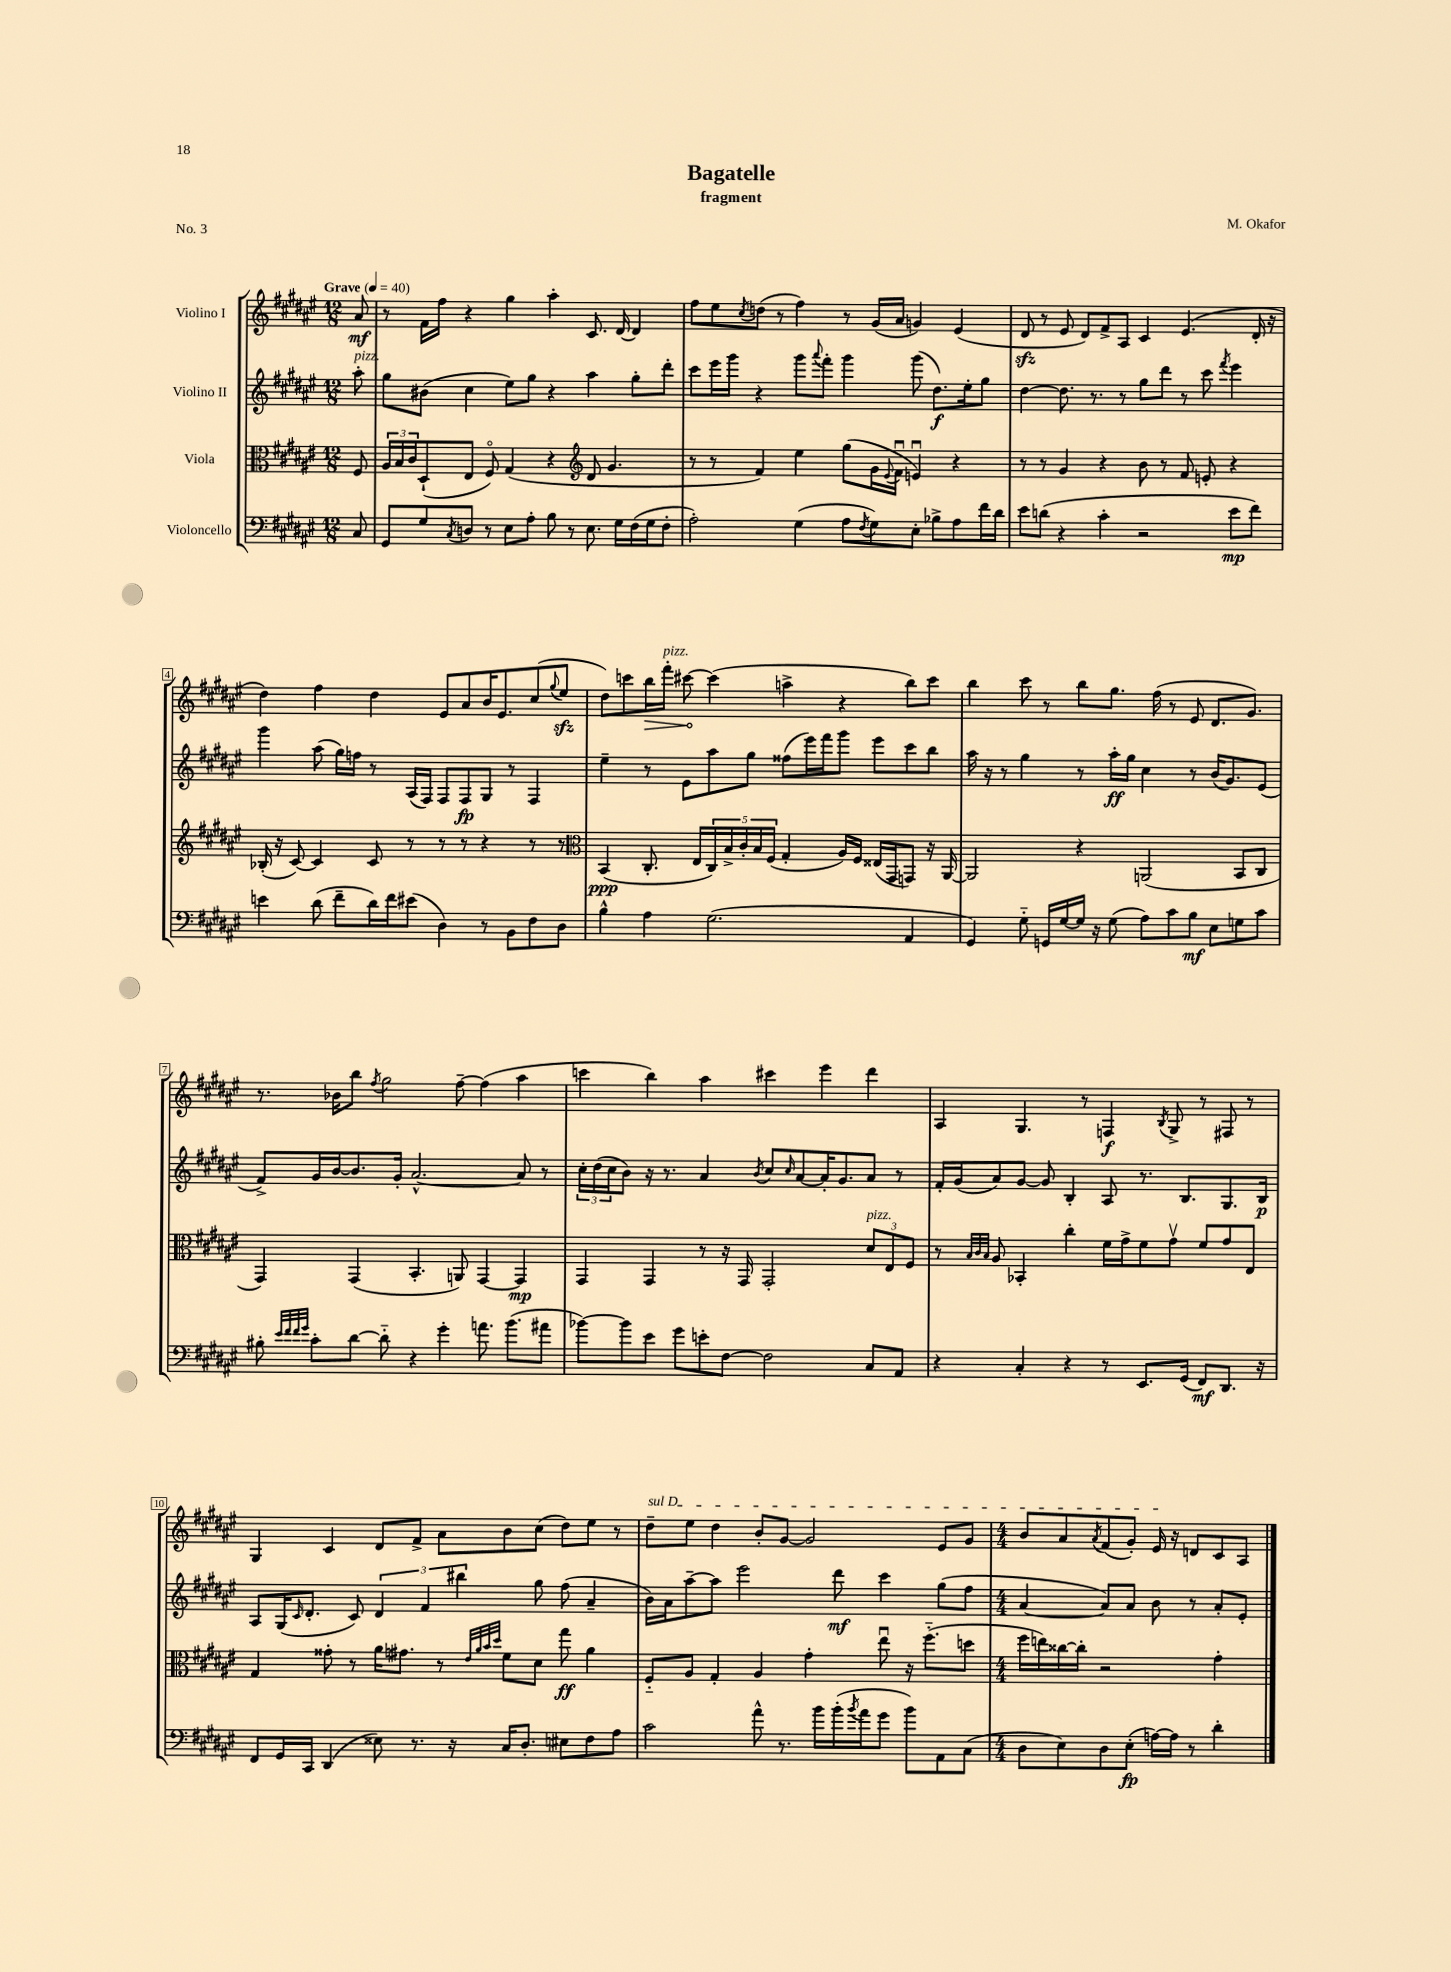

**kern	**dynam	**kern	**dynam	**kern	**dynam	**kern	**dynam
*part4	*part4	*part3	*part3	*part2	*part2	*part1	*part1
*staff4	*staff4	*staff3	*staff3	*staff2	*staff2	*staff1	*staff1
*I"Violoncello	*	*I"Viola	*	*I"Violino II	*	*I"Violino I	*
*clefF4	*	*clefC3	*	*clefG2	*	*clefG2	*
*k[f#c#g#d#a#e#]	*	*k[f#c#g#d#a#e#]	*	*k[f#c#g#d#a#e#]	*	*k[f#c#g#d#a#e#]	*
*M12/8	*	*M12/8	*	*M12/8	*	*M12/8	*
*MM40	*	*MM40	*	*MM40	*	*MM40	*
=	=	=	=	=	=	=	=
!	!	!	!	!	!	!LO:TX:a:B:t=Grave	!
!	!	!	!	!LO:TX:a:i:t=pizz.	!	!	!
8C#/	.	8F#/	.	8aa#'\	.	8a#/	mf
=1	=1	=1	=1	=1	=1	=1	=1
8GG#/L	.	24A#/LL	.	8gg#\L	.	8r	.
.	.	24B/	.	.	.	.	.
.	.	24c#/J	.	.	.	.	.
8G#/	.	(8D#`/	.	(8b#X\J	.	16f#\LL	.
.	.	.	.	.	.	16ff#\JJ	.
8qC#/	.	.	.	.	.	.	.
8Dn/J	.	8E#/J	.	4cc#\	.	4r	.
8r	.	8F#/)	.	.	.	.	.
8E#\L	.	(4G#/	.	8ee#\L)	.	4gg#\	.
8A#'\J	.	.	.	8gg#\J	.	.	.
8B\	.	4r	.	4r	.	4aa#'\	.
8r	.	.	.	.	.	.	.
*	*	*clefG2	*	*	*	*	*
8.E#\	.	8d#/	.	4aa#\	.	8.c#/	.
.	.	4.g#/	.	.	.	.	.
16G#\LL	.	.	.	.	.	[16d#/	.
(16F#\	.	.	.	8gg#'\L	.	4d#/]	.
16G#\J	.	.	.	.	.	.	.
8F#'\J	.	.	.	8ddd#'\J	.	.	.
=2	=2	=2	=2	=2	=2	=2	=2
2A#'\)	.	8r	.	8ccc#\L	.	8ff#\L	.
.	.	8r	.	16eee#\L	.	8ee#\	.
.	.	.	.	16ggg#\JJ	.	.	.
.	.	.	.	.	.	8qcc#/	.
.	.	4f#/)	.	4r	.	(8ddn\J	.
.	.	.	.	.	.	8r	.
(4G#\	.	4ee#\	.	8ggg#\L	.	4ff#\)	.
.	.	.	.	8qqaaa#/	.	.	.
.	.	.	.	8fff#'\J	.	.	.
8A#\L	.	(8gg#\L	.	4ggg#\	.	8r	.
8qF#/	.	.	.	.	.	.	.
8G#\)	.	16g#\L	.	.	.	(16g#/LL	.
.	.	8qqe#/	.	.	.	.	.
.	.	16f#u\JJ	.	.	.	16a#/JJ	.
8E#'\J	.	4enu/)	.	(8ggg#\	.	4gn/)	.
8B-X^\L	.	.	.	8.dd#\L)	f	.	.
8A#\	.	4r	.	.	.	(4e#/	.
.	.	.	.	16ee#'\k	.	.	.
16f#\L	.	.	.	8gg#\J	.	.	.
16d#\JJ	.	.	.	.	.	.	.
=3	=3	=3	=3	=3	=3	=3	=3
8e#\L	.	8r	.	[4dd#\	.	8d#zz/	.
(8dn\J	.	8r	.	.	.	8r	.
4r	.	4g#/	.	8.dd#\]	.	8e#/	.
.	.	.	.	.	.	8d#/L)	.
.	.	.	.	8.r	.	.	.
4c#'\	.	4r	.	.	.	8f#^/	.
.	.	.	.	8r	.	8A#/J	.
2r	.	8b\	.	8gg#\L	.	4c#/	.
.	.	8r	.	8ddd#\J	.	.	.
.	.	8f#/	.	8r	.	(4.e#/	.
.	.	8en'/	.	8ccc#\	.	.	.
.	.	.	.	8qfff#/	.	.	.
8e#\L	mp	4r	.	4eee#\	.	.	.
8f#\J)	.	.	.	.	.	16d#'/	.
.	.	.	.	.	.	16r	.
!!LO:LB:g=z
=4	=4	=4	=4	=4	=4	=4	=4
4en\	.	(16B-X'/	.	4ggg#\	.	4dd#\)	.
.	.	16r	.	.	.	.	.
.	.	[8c#/)	.	.	.	.	.
(8d#\	.	4c#/]	.	(8aa#\	.	4ff#\	.
8f#~\L	.	.	.	16gg#\LL)	.	.	.
.	.	.	.	16ffn\JJ	.	.	.
16d#\L)	.	8c#/	.	8r	.	4dd#\	.
16f#\J	.	.	.	.	.	.	.
(8e#X\J	.	8r	.	(16A#/LL	.	.	.
.	.	.	.	16F#/JJ)	.	.	.
4D#\)	.	8r	.	8F#/L	.	8e#/L	.
.	.	8r	.	8F#/	fp	8a#/	.
8r	.	4r	.	8G#/J	.	16b/K	.
.	.	.	.	.	.	8.e#/	.
8BB\L	.	.	.	8r	.	.	.
8F#\	.	8r	.	4F#/	.	(8cc#/	.
.	.	.	.	.	.	8qqgg#/	.
8D#\J	.	8r	.	.	.	8ee#zz/J	.
=5	=5	=5	=5	=5	=5	=5	=5
*	*	*clefC3	*	*	*	*	*
4B^^\	.	(4BB/	ppp	4ee#~\	.	8dd#\L)	.
.	.	.	.	.	.	8cccn\	.
!	!	!	!	!	!	!	!LO:HP:b
4A#\	.	8.C#'/	.	8r	.	16bb\L	>
!	!	!	!	!	!	!LO:TX:a:i:t=pizz.	!
.	.	.	.	.	.	16fff#'\JJ	.
.	.	.	.	8e#\L	.	[8ccc#X\	.
.	.	16E#/LL	.	.	.	.	.
(2.G#\	.	20C#/)	.	8aa#\	.	(4ccc#\]	]
.	.	20B^/	.	.	.	.	.
.	.	20c#'/	.	.	.	.	.
.	.	.	.	8gg#\J	.	.	.
.	.	20B/	.	.	.	.	.
.	.	(20F#/JJ	.	.	.	.	.
.	.	4G#'/	.	(8ff##X\L	.	4aan^\	.
.	.	.	.	16eee#\L)	.	.	.
.	.	.	.	16fff#\J	.	.	.
.	.	16A#/LL)	.	8ggg#\J	.	4r	.
.	.	16F#/JJ	.	.	.	.	.
.	.	(16E##X/LL	.	8eee#\L	.	.	.
.	.	16GG#/J	.	.	.	.	.
4AA#/	.	8GGn/J)	.	8ccc#\	.	8bb\L)	.
.	.	16r	.	8bb\J	.	8ccc#\J	.
.	.	[16AA#/	.	.	.	.	.
=6	=6	=6	=6	=6	=6	=6	=6
4GG#/)	.	2AA#/]	.	16aa#\	.	4bb\	.
.	.	.	.	16r	.	.	.
.	.	.	.	8r	.	.	.
8G#\	.	.	.	4gg#\	.	8ccc#\	.
16GGn/LL	.	.	.	.	.	8r	.
[16G#/	.	.	.	.	.	.	.
16G#/JJ]	.	4r	.	8r	.	8bb\L	.
16r	.	.	.	.	.	.	.
(8G#\	.	.	.	16aa#'\LL	ff	8.gg#\J	.
.	.	.	.	16gg#\JJ	.	.	.
8A#\L)	.	(2AAn/	.	4cc#\	.	.	.
.	.	.	.	.	.	(16ff#\	.
8c#\	.	.	.	.	.	8r	.
8B\J	mf	.	.	8r	.	8e#/	.
8E#\L	.	.	.	(16b/KL	.	8.d#/L	.
.	.	.	.	8.g#/)	.	.	.
8Gn\	.	8BB/L	.	.	.	.	.
.	.	.	.	.	.	8.g#/J)	.
8c#\J	.	8C#/J	.	(8e#/J	.	.	.
!!LO:LB:g=z
=7	=7	=7	=7	=7	=7	=7	=7
8B#X'\	.	4GG#/)	.	8f#^/L)	.	8.r	.
32qqe#/LLL	.	.	.	.	.	.	.
32qqf#/	.	.	.	.	.	.	.
32qqf#/	.	.	.	.	.	.	.
32qqg#/JJJ	.	.	.	.	.	.	.
8c#'\L	.	.	.	16g#/L	.	.	.
.	.	.	.	[16b/J	.	16b-X\KL	.
[8d#\J	.	(4GG#/	.	8.b/]	.	8bb\J	.
.	.	.	.	.	.	8qff#/	.
8d#\]	.	.	.	.	.	2gg#\	.
.	.	.	.	16g#'/Jk	.	.	.
4r	.	4.BB'/	.	[2.a#^^/	.	.	.
4g#'\	.	.	.	.	.	.	.
.	.	8AAn/)	.	.	.	[8ff#~\	.
8.an\	.	[4GG#/	.	.	.	(4ff#\]	.
(8.b\L	.	.	.	.	.	.	.
.	.	4GG#/]	mp	8a#/]	.	4aa#\	.
8a#X\J	.	.	.	8r	.	.	.
=8	=8	=8	=8	=8	=8	=8	=8
[8b-X\L)	.	4GG#/	.	24cc#'\LL	.	4cccn\	.
.	.	.	.	(24dd#\	.	.	.
.	.	.	.	24cc#\J	.	.	.
8b-\]	.	.	.	8b\J)	.	.	.
8e#\J	.	4GG#/	.	16r	.	4bb\)	.
.	.	.	.	8.r	.	.	.
8g#\L	.	.	.	.	.	.	.
8en'\	.	8r	.	4a#/	.	4aa#\	.
[8F#\J	.	16r	.	.	.	.	.
.	.	16GG#/	.	.	.	.	.
.	.	.	.	8qb/	.	.	.
2F#\]	.	2GG#'/	.	8cc#/L	.	4ccc#X\	.
.	.	.	.	16qqcc#/	.	.	.
.	.	.	.	[8a#/	.	.	.
.	.	.	.	16a#'/K]	.	4eee#\	.
.	.	.	.	8.g#/	.	.	.
!	!	!LO:TX:a:i:t=pizz.	!	!	!	!	!
8C#/L	.	12d#/L	.	8a#/J	.	4ddd#\	.
.	.	12E#/	.	.	.	.	.
8AA#/J	.	.	.	8r	.	.	.
.	.	12F#/J	.	.	.	.	.
=9	=9	=9	=9	=9	=9	=9	=9
4r	.	8r	.	16f#'/LL	.	4A#/	.
.	.	.	.	(16g#/J	.	.	.
.	.	32qqB/LLL	.	.	.	.	.
.	.	32qqc#/	.	.	.	.	.
.	.	32qqB/JJJ	.	.	.	.	.
.	.	8A#/	.	8a#/)	.	.	.
4C#'/	.	4BB-X'/	.	[8g#/J	.	4.G#/	.
.	.	.	.	8g#/]	.	.	.
4r	.	4cc#'\	.	4B'/	.	.	.
.	.	.	.	.	.	8r	.
8r	.	16f#\LL	.	8A#/	.	4Fn/	f
.	.	16g#^\J	.	.	.	.	.
8.EE#/L	.	8f#\	.	8.r	.	.	.
.	.	.	.	.	.	8qB/	.
.	.	8g#v\J	.	.	.	8G#^/	.
(16GG#/Jk	.	.	.	8.B/L	.	.	.
8FF#/L)	mf	8f#/L	.	.	.	8r	.
8.DD#/J	.	8g#/	.	8.G#/	.	8F#X/	.
.	.	8E#/J	.	.	.	8r	.
16r	.	.	.	16B/Jk	p	.	.
!!LO:LB:g=z
=10	=10	=10	=10	=10	=10	=10	=10
8FF#/L	.	4G#/	.	8A#/L	.	4G#/	.
16GG#/L	.	.	.	(16G#/K	.	.	.
.	.	.	.	16qqc#/	.	.	.
16CC#/JJ	.	.	.	8.d#'/J	.	.	.
(4DD#/	.	8g##X'\	.	.	.	4c#/	.
.	.	8r	.	8c#/)	.	.	.
8E##X\)	.	16a#\KL	.	6d#/	.	8d#/L	.
.	.	8.g#X\J	.	.	.	.	.
8.r	.	.	.	.	.	8f#^/J	.
.	.	.	.	6f#/	.	.	.
.	.	8r	.	.	.	8a#\L	.
16r	.	.	.	.	.	.	.
.	.	.	.	6bb#X\	.	.	.
.	.	32qqe#/LLL	.	.	.	.	.
.	.	32qqa#/	.	.	.	.	.
.	.	32qqb/	.	.	.	.	.
.	.	32qqdd#/JJJ	.	.	.	.	.
16C#/KL	.	8f#\L	.	.	.	8b\	.
8.D#'/J	.	.	.	.	.	.	.
.	.	8d#\J	.	8gg#\	.	(8cc#\J	.
8E#X\L	.	8gg#\	ff	(8ff#\	.	8dd#\L)	.
8F#\	.	4a#\	.	4a#~/	.	8ee#\J	.
8A#\J	.	.	.	.	.	8r	.
=11	=11	=11	=11	=11	=11	=11	=11
!	!	!	!	!	!	!LO:TX:a:i:t=sul D	!
2c#\	.	8F#/L	.	16b\LL)	.	8dd#~\L	.
.	.	.	.	16a#\J	.	.	.
.	.	8A#/J	.	[8aa#~\	.	8ee#\J	.
.	.	4G#'/	.	8aa#\J]	.	4dd#\	.
.	.	.	.	2eee#\	.	.	.
8a#^^\	.	4A#/	.	.	.	8b'/L	.
8.r	.	.	.	.	.	[8g#/J	.
.	.	4g#'\	.	.	.	2g#/]	.
16b\LL	.	.	.	.	.	.	.
(16b'\	.	.	.	8ddd#\	mf	.	.
8qb/	.	.	.	.	.	.	.
16a#\J	.	.	.	.	.	.	.
8g#\J	.	8ee#u\	.	4ccc#\	.	.	.
8b\L)	.	16r	.	.	.	.	.
.	.	(8.ff#\L	.	.	.	.	.
8AA#\	.	.	.	(8gg#\L	.	8e#/L	.
(8C#\J	.	8ddn\J	.	8ff#\J	.	8g#/J	.
=12	=12	=12	=12	=12	=12	=12	=12
*M4/4	*	*M4/4	*	*M4/4	*	*M4/4	*
8D#\L	.	16ff#\LL	.	[4a#/	.	8b/L	.
.	.	16een\)	.	.	.	.	.
8E#\)	.	[16cc##X\	.	.	.	8a#/	.
.	.	16cc##'\JJ]	.	.	.	.	.
.	.	.	.	.	.	8qa#/	.
8D#\	.	2r	.	8a#/L])	.	(8f#/	.
(8E#'\J	fp	.	.	8a#/J	.	8g#'/J)	.
[16An\LL)	.	.	.	8b\	.	16e#/	.
16A\JJ]	.	.	.	.	.	16r	.
8r	.	.	.	8r	.	8dn/L	.
4d#'\	.	4g#'\	.	8a#'/L	.	8c#/	.
.	.	.	.	8e#'/J	.	8A#/J	.
==	==	==	==	==	==	==	==
*-	*-	*-	*-	*-	*-	*-	*-
